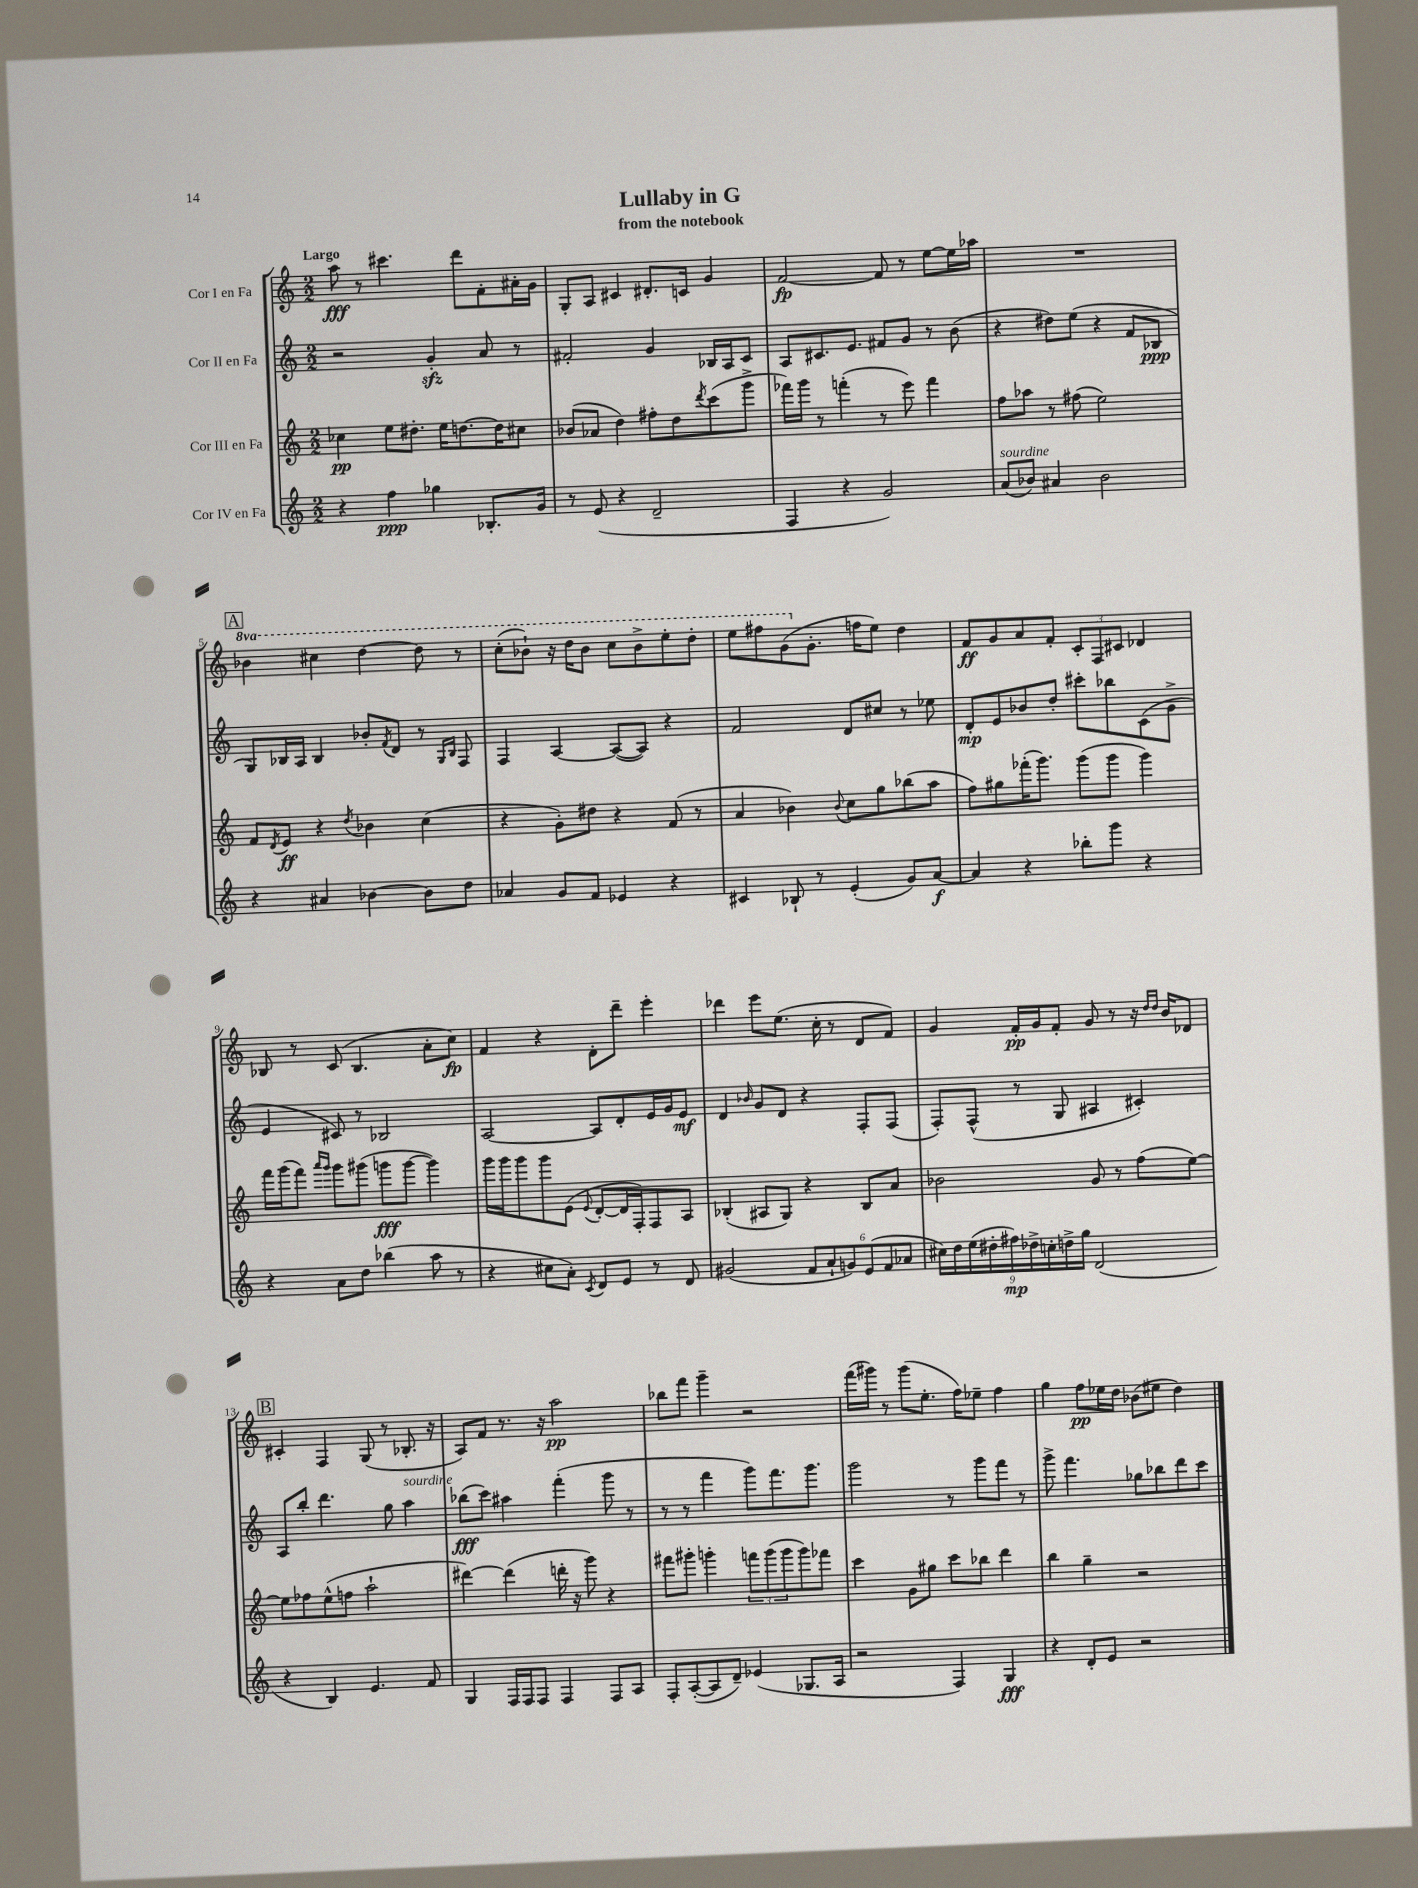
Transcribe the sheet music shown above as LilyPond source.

\header { title = "Lullaby in G" subtitle = "from the notebook" }
<<
\new StaffGroup <<
\new Staff = "s0" \with { instrumentName = "Cor I en Fa" } {
    \clef treble \key c \major \numericTimeSignature \time 2/2 \set Staff.ottavationMarkups = #ottavation-simple-ordinals \tempo "Largo"
    a''8\fff r8 cis'''4. d'''8 f'8-. ais'16-. g'16 |
    g8-. a8 cis'4 dis'8.-. c'16 g'4 |
    f'2~\fp f'8 r8 e''8~ e''16 aes''16 |
    R1 |
    \mark \markup { \box "A" } \ottava #1 bes''4 cis'''4 d'''4~ d'''8 r8 |
    c'''8-.( bes''8-!) r16 d'''16 bes''8 c'''8 bes''8-> e'''8-. d'''8-. |
    e'''8 fis'''8 g''8( \ottava #0 g'8.-. f''!16 e''8) d''4 |
    f'8\ff g'8 a'8 f'8-. \tuplet 3/2 { c'8-. f8 cis'8 } des'4 |
    bes8 r8 c'8( bes4. a'8-. c''8\fp) |
    f'4 r4 d'8-. d'''8-- e'''4-. |
    des'''4 e'''8 e''8.( c''16-. r8 d'8 f'8) |
    g'4 f'16-.\pp g'16 f'8-. g'8 r8 r16 \grace { d''16 d''16 } b'16 des'8 |
    \mark \markup { \box "B" } cis'4-. f4 g8( r8 bes8.-. r16 |
    a8) f'8 r8. r16 a''2\pp |
    bes''8 f'''8 g'''4-- r2 |
    f'''16( gis'''16) r8 gis'''8( e''8.-. f''16) ees''8-- f''4 |
    g''4 f''8\pp ees''16 d''16 bes'8( eis''8 d''4) \bar "|." |
}
\new Staff = "s1" \with { instrumentName = "Cor II en Fa" } {
    \clef treble \key c \major \numericTimeSignature \time 2/2
    r2 g'4-.\sfz a'8 r8 |
    fis'2-. g'4 bes16 a16 c'8 |
    a8 cis'8. e'8. fis'8 g'8 r8 b'8( |
    r4 dis''8) e''8( r4 f'8 bes8\ppp |
    \mark \markup { \box "A" } g8) bes16 a16 bes4 bes'8-. \acciaccatura { f'8 } d'8 r8 \grace { g16 bes16 } f8 |
    f4 a4~ a8~( a8) r4 |
    f'2 d'8 cis''8 r8 ees''8 |
    d'8-.\mp e'8 bes'8 d''8-. cis'''8-. bes''8 c'8( g'8-> |
    e'4 cis'8) r8 bes2 |
    a2~ a8 d'8-. e'16 g'16 e'8\mf |
    d'4 \grace { bes'16 } g'8 d'8 r4 f8-. f8( |
    f8-.) f8-^( r8 g8 ais4 cis'4-.) |
    \mark \markup { \box "B" } a8 b''8-. d'''4. g''8 a''4^\markup { \italic "sourdine" } |
    bes''8\fff( c'''8) ais''4 f'''4-.( g'''8 r8 |
    r8 r8 f'''4 g'''8) f'''8. g'''8. |
    g'''2 r8 g'''8 f'''8 r8 |
    g'''8-> f'''4. ges''8 bes''8 d'''8 c'''8 \bar "|." |
}
\new Staff = "s2" \with { instrumentName = "Cor III en Fa" } {
    \clef treble \key c \major \numericTimeSignature \time 2/2
    ces''4\pp e''8 dis''8.-. e''16 d''8.~ d''16 cis''8 |
    bes'8( aes'8 d''4) fis''8-. d''8 \acciaccatura { d'''8 } c'''8( g'''8-> |
    fes'''16) g'''16 r8 f'''4-.( r8 e'''8) f'''4 |
    f''8 aes''8 r8 fis''8( e''2) |
    \mark \markup { \box "A" } f'8 \acciaccatura { d'8 } e'8\ff r4 \acciaccatura { d''8 } bes'4 c''4( |
    r4 g'8-.) dis''8 r4 f'8( r8 |
    a'4 bes'4) \appoggiatura { bes'8 } c''8 g''8 bes''8( a''8 |
    f''8) gis''8 fes'''16-.( g'''8.) g'''8( g'''8 g'''4) |
    f'''16 g'''16( f'''8) \grace { a'''16 g'''16 } g'''8 gis'''8( g'''8\fff g'''8~ g'''4) |
    g'''16 g'''16 g'''8 g'''8 e'8( \appoggiatura { e'8 } d'8~-. d'16 f16-.) f8 a8 |
    bes4-.( ais8 g8) r4 bes8 a'8 |
    bes'2 g'8 r8 f''8( e''8~) |
    \mark \markup { \box "B" } e''8 fes''8 e''8-^( f''8 a''2-! |
    dis'''4~) dis'''4( d'''16-. r16 g'''8) r4 |
    fis'''8 gis'''8-. g'''4-. \tuplet 3/2 { f'''8 g'''8( g'''8 } g'''8) fes'''8 |
    c'''4 g'8 gis''8 c'''8 bes''8 d'''4 |
    b''4 g''4-- r2 \bar "|." |
}
\new Staff = "s3" \with { instrumentName = "Cor IV en Fa" } {
    \clef treble \key c \major \numericTimeSignature \time 2/2
    r4 f''4\ppp ges''4 bes8.-. g'16 |
    r8 e'8( r4 d'2-- |
    f4 r4 g'2) |
    a'8^\markup { \italic "sourdine" }( bes'8) ais'4 bes'2 |
    \mark \markup { \box "A" } r4 ais'4 bes'4~ bes'8 d''8 |
    aes'4 g'8 f'8 ees'4 r4 |
    cis'4 bes8-! r8 e'4-.( g'8) a'8~\f |
    a'4 r4 bes''8-. g'''8 r4 |
    r4 a'8 d''8 bes''4( a''8 r8 |
    r4 cis''8 a'8-.) \acciaccatura { c'8 } d'8 e'8 r8 d'8 |
    gis'2( \tuplet 6/4 { f'8 a'8-! g'8) e'8( f'8 aes'8 } |
    \tuplet 9/8 { cis''16) d''16 e''16( dis''16-. fis''16\mp) des''16-> c''16-. d''16-> g''16 } d'2( |
    \mark \markup { \box "B" } r4 b4) e'4. f'8 |
    g4 f16 f16 f8 f4 f8 a8 |
    f8-. a8~-.( a8 d'8--) ees'4( ges8. a16 |
    r2 f4) g4\fff |
    r4 d'8-. e'8 r2 \bar "|." |
}
>>
>>
